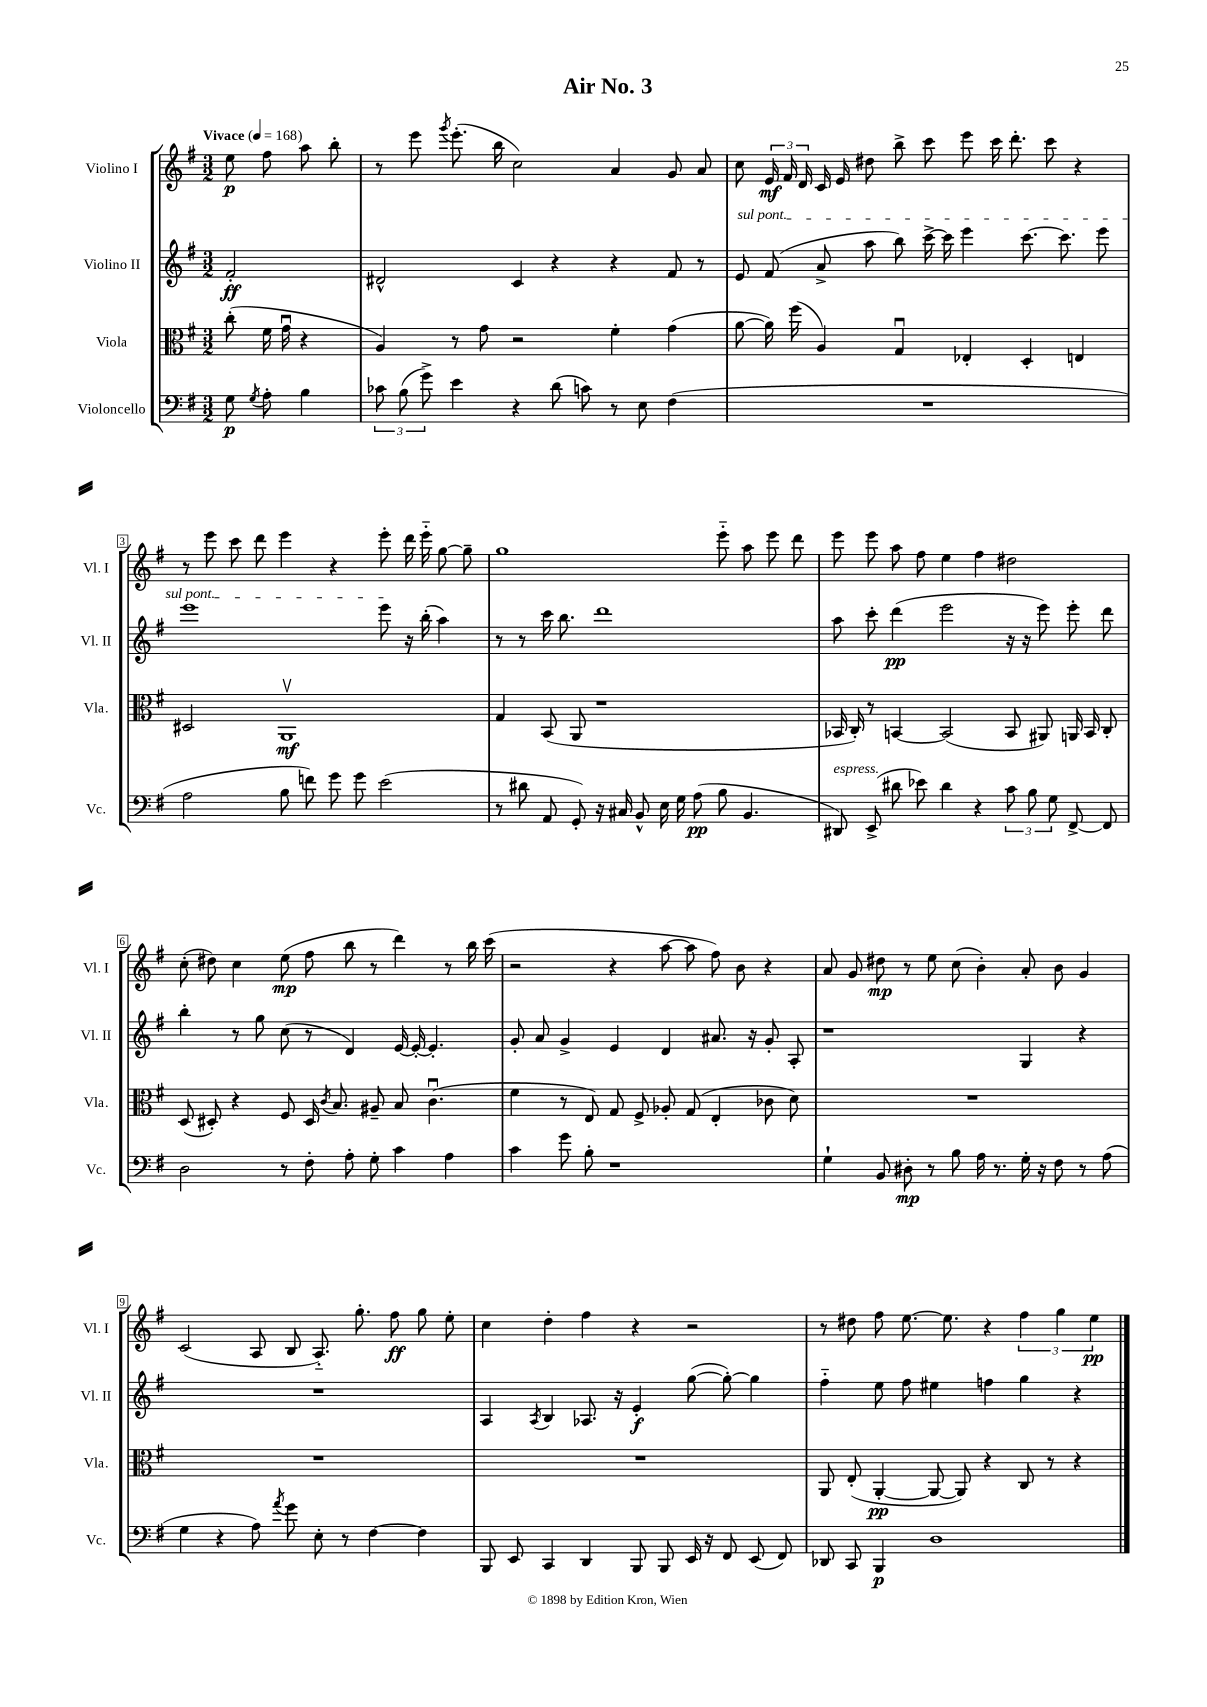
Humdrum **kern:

**kern	**kern	**kern	**kern
*staff4	*staff3	*staff2	*staff1
*clefF4	*clefC3	*clefG2	*clefG2
*k[f#]	*k[f#]	*k[f#]	*k[f#]
*M3/2	*M3/2	*M3/2	*M3/2
*MM168	*MM168	*MM168	*MM168
8G	(8cc'	2f#'	8ee
8qG	.	.	.
8A'	16f#	.	8ff#
.	16gu	.	.
4B	4r	.	8aa
.	.	.	8bb'
=	=	=	=
12c-	4A)	2d#^^	8r
(12B	.	.	.
.	.	.	8eee
12g^)	.	.	.
.	.	.	8qggg
4e	8r	.	(8.eee'
.	8g	.	.
.	.	.	16bb
4r	2r	4c	2cc)
(8d	.	4r	.
8c)	.	.	.
8r	4f#'	4r	4a
8E	.	.	.
(4F#	(4g	8f#	8g
.	.	8r	8a
=	=	=	=
1.r	[8a	8e	8cc
.	16a])	(8f#	24e
.	.	.	24f#
.	(16ff#	.	.
.	.	.	24d
.	4A)	8a^	16c
.	.	.	16e
.	.	8aa	8dd#
.	4Gu	8bb)	8bb^
.	.	[16ccc^	8ccc
.	.	16ccc]	.
.	4E-'	4eee	8eee
.	.	.	16ccc
.	.	.	8.ddd'
.	4D'	[8.ccc	.
.	.	.	8ccc
.	.	8.ccc]	.
.	4E	.	4r
.	.	8eee	.
=	=	=	=
2A	2D#	1eee	8r
.	.	.	8eee
.	.	.	8ccc
.	.	.	8ddd
8B	1AAv	.	4eee
8f)	.	.	.
8g	.	.	4r
8g	.	.	.
(2e	.	8eee	8eee'
.	.	16r	16ddd
.	.	(16bb'	16eee'~
.	.	4aa)	[8gg
.	.	.	8gg~]
=	=	=	=
8r	4G	8r	1gg
8d#	.	8r	.
8AA	(8BB	16ccc	.
.	.	8.bb	.
8GG')	8AA	.	.
16r	1r	1ddd	.
16C#	.	.	.
8BB^^	.	.	.
16E	.	.	.
16G	.	.	.
(8A	.	.	.
8B	.	.	8eee'~
4.BB	.	.	8aa
.	.	.	8eee
.	.	.	8ddd
=	=	=	=
8DD#)	16BB-	8aa	8eee
.	16C')	.	.
(8EE^	8r	8ccc'	8eee
8d#	[4BB	(4ddd	8aa
8e-)	.	.	8ff#
4d#	(2BB]	2eee	4ee
4r	.	.	4ff#
12c	8BB	16r	2dd#
.	.	16r	.
12B	.	.	.
.	8AA#)	8eee)	.
12G	.	.	.
[8FF#^	16AA	8eee'	.
.	16BB	.	.
8FF#]	8C'	8ddd	.
=	=	=	=
2D	(8D	4bb'	(8cc'
.	8D#')	.	8dd#)
.	4r	8r	4cc
.	.	8gg	.
8r	8F#	(8cc	(8ee
8F#'	16D#	8r	8ff#
.	8qc	.	.
.	8.B	.	.
8A'	.	4d)	8bb
8G'	8A#~	.	8r
4c	8B	[16e	4ddd)
.	.	16e'_	.
.	(4.cu	4.e']	.
4A	.	.	8r
.	.	.	16bb
.	.	.	(16ccc
=	=	=	=
4c	4f#	8g'	2r
.	.	8a	.
8g	8r	4g^	.
8B'	8E)	.	.
1r	8G	4e	4r
.	8F#^	.	.
.	8A-'	4d	[8aa
.	(8G	.	8aa]
.	4E'	8.a#	8ff#)
.	.	.	8b
.	.	16r	.
.	8c-	8g'	4r
.	8d)	8A'	.
=	=	=	=
4G`	1.r	1r	8a
.	.	.	8g
8BB	.	.	8dd#
8D#'	.	.	8r
8r	.	.	8ee
8B	.	.	(8cc
16A	.	.	4b')
8.r	.	.	.
16G'	.	4G	8a'
16r	.	.	.
8F#	.	.	8b
8r	.	4r	4g
(8A	.	.	.
=	=	=	=
4G	1.r	1.r	(2c
4r	.	.	.
8A)	.	.	8A
8qa	.	.	.
8g	.	.	8B
8E'	.	.	8.A'~)
8r	.	.	.
.	.	.	8.gg'
[4F#	.	.	.
.	.	.	8ff#
4F#]	.	.	8gg
.	.	.	8ee'
=	=	=	=
8BBB	1.r	4A	4cc
8EE	.	.	.
.	.	8qA	.
4CC	.	4B	4dd'
4DD	.	8.A-	4ff#
.	.	16r	.
8BBB	.	4e'	4r
8BBB	.	.	.
16EE	.	([8gg	2r
16r	.	.	.
8FF#	.	8gg'_)	.
(8EE	.	4gg]	.
8FF#)	.	.	.
=	=	=	=
8DD-	8AA	4ff#'~	8r
8CC	(8E'	.	8dd#
4BBB	[4AA'	8ee	8ff#
.	.	8ff#	[8.ee
1D	8AA_	4ee#	.
.	.	.	8.ee]
.	8AA])	.	.
.	4r	4ff	4r
.	8C	4gg	6ff#
.	8r	.	.
.	.	.	6gg
.	4r	4r	.
.	.	.	6ee
==	==	==	==
*-	*-	*-	*-
